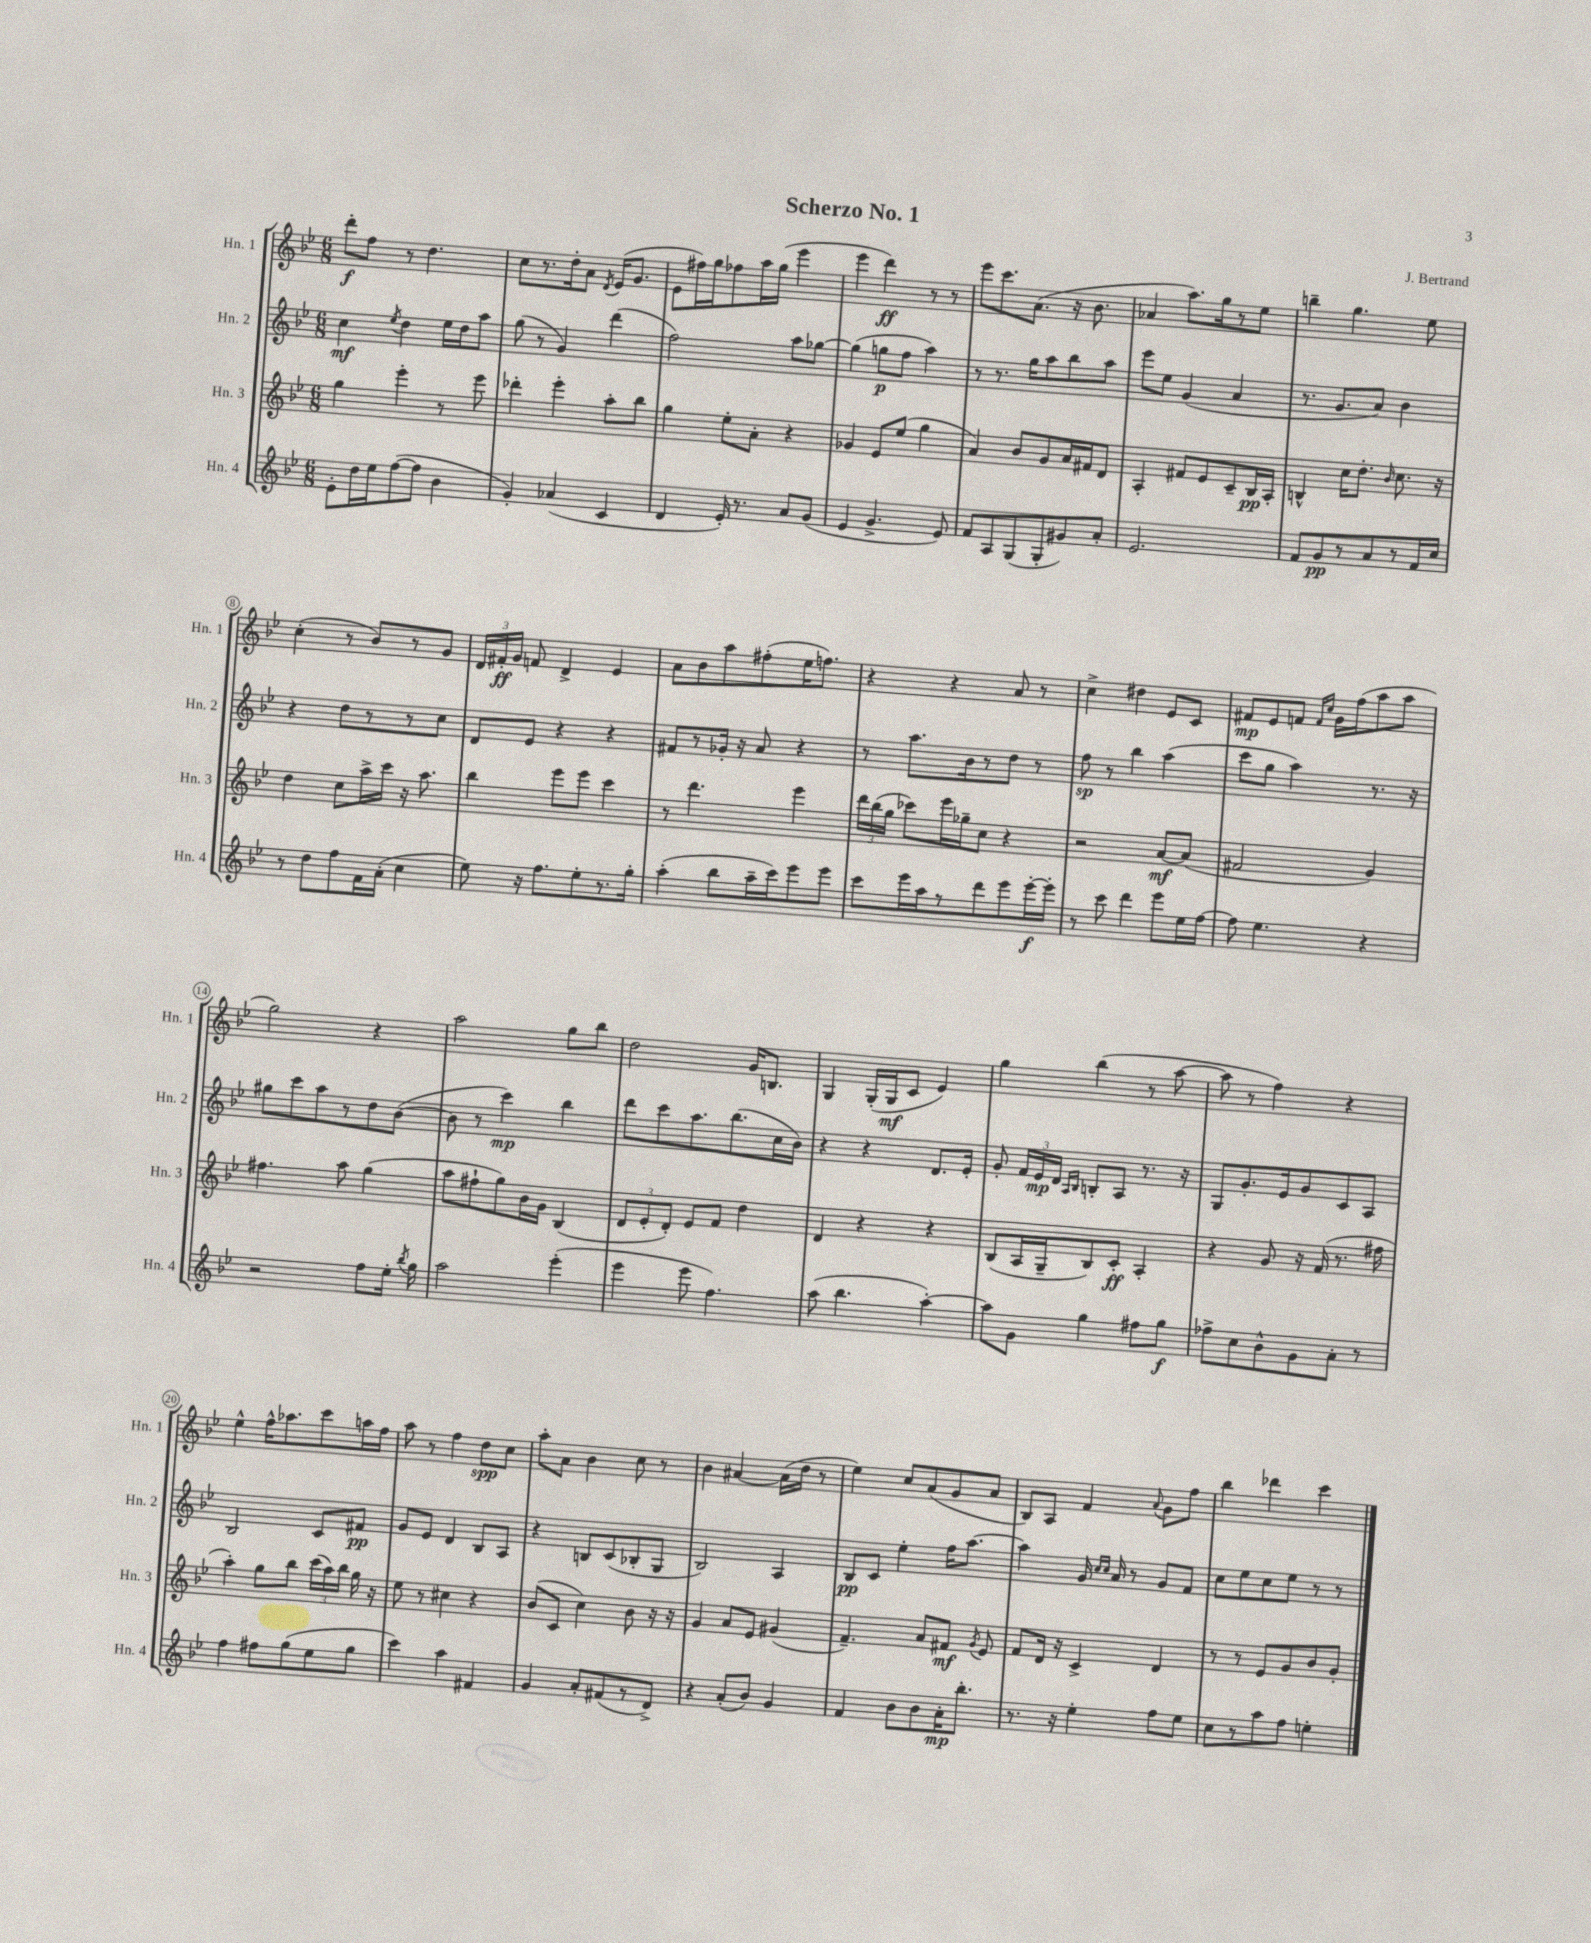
\header { title = "Scherzo No. 1" composer = "J. Bertrand" }
<<
\new StaffGroup <<
\new Staff = "s0" \with { instrumentName = "Hn. 1" shortInstrumentName = "Hn. 1" } {
    \clef treble \key bes \major \numericTimeSignature \time 6/8
    \autoBeamOff d'''8[-.\f f''8] r8 d''4. |
    c''8[ r8. d''16-. a'8] \acciaccatura { d'8 } ees'16[( g'8.] |
    ees'8[ fis''16) g''16 fes''8 a''16 g''16]( ees'''4 |
    ees'''4 d'''4\ff) r8 r8 |
    ees'''8[ c'''8. a'8.]( r16 bes'8. |
    aes'4 a''8.[) g''16 r8 ees''8] |
    b''4-- g''4. ees''8 |
    c''4-.( r8 bes'8[) r8 g'8] |
    \tuplet 3/2 { d'16[ fis'16-.\ff g'16] } f'8 d'4-> ees'4 |
    a'8[ bes'8 a''8 fis''8-.( ees''16 f''8.]) |
    r4 r4 a'8 r8 |
    c''4-> dis''4 ees'8[ c'8] |
    fis'8[\mp ees'8 f'8] \grace { f'16[ c''16] } g'16[ f''16( a''8 a''8] |
    g''2) r4 |
    a''2 g''8[ bes''8] |
    d''2 g'16[ b8.] |
    g4 g16[-.( g16\mf c'8] ees'4) |
    g''4 bes''4( r8 a''8~ |
    a''8 r8 f''4) r4 |
    ees''4-^ f''16[-^ aes''8. c'''8 a''16 f''16] |
    a''8 r8 f''4 d''8[\spp c''8] |
    a''8[-. a'8] bes'4 c''8 r8 |
    bes'4 ais'4~ ais'16[( d''16] r8 |
    ees''4) c''8[ a'8( g'8 a'8] |
    bes8[) a8] f'4 \appoggiatura { a'8 } g'8[ f''8] |
    bes''4 des'''4 c'''4 \bar "|." |
}
\new Staff = "s1" \with { instrumentName = "Hn. 2" shortInstrumentName = "Hn. 2" } {
    \clef treble \key bes \major \numericTimeSignature \time 6/8
    \autoBeamOff c''4\mf \acciaccatura { ees''8 } d''4 ees''16[ d''16 a''8] |
    g''8( r8 g'4) d'''4( |
    f''2) a''8[ ges''8]~ |
    ges''4( g''8[\p f''8] a''4) |
    r8 r8. g''16[ a''8 bes''8 a''8] |
    ees'''8[ ees''8] g'4( a'4 |
    r8. g'8.[ a'8]) bes'4 |
    r4 d''8[ r8 r8 c''8] |
    d'8[ ees'8] r4 r4 |
    fis'8[ r8 ges'16]-. r16 a'8 r4 |
    r8 a''8.[ bes'16 r8 d''8] r8 |
    f''8\sp r8 bes''4 a''4( |
    c'''8[ g''8] a''4) r8. r16 |
    gis''8[ c'''8 a''8 r8 d''8 bes'8]~( |
    bes'8 r8 c'''4\mp) bes''4 |
    d'''8[ c'''8 a''8. bes''8.( c''16 bes'16]) |
    r4 r4 d'8.[ ees'16]-. |
    g'8-. \tuplet 3/2 { f'16[ ees'16\mp d'16] } \grace { a16[ bes16] } b8[-. a8] r8. r16 |
    g8[ g'8.-. ees'16 g'8 c'8 a8] |
    bes2 c'8[ fis'8]\pp |
    g'8[ ees'8] d'4 bes8[ a8] |
    r4 b8[ c'8( bes8-. g8] |
    bes2) a4 |
    bes8[\pp c'8] ees''4-. f''16[ a''8.]~ |
    a''4 g'16 \grace { c''16[ c''16] } a'16 r8 g'8[ f'8] |
    c''8[ ees''8 c''8 ees''8] r8 r8 \bar "|." |
}
\new Staff = "s2" \with { instrumentName = "Hn. 3" shortInstrumentName = "Hn. 3" } {
    \clef treble \key bes \major \numericTimeSignature \time 6/8
    \autoBeamOff g''4 ees'''4-. r8 ees'''8 |
    des'''4-. ees'''4-. a''8[-. bes''8] |
    g''4 ees''8[-. a'8]-. r4 |
    ges'4 ees'8[ ees''8]( g''4 |
    a'4) bes'8[ g'8 a'16 fis'16 d'8] |
    a4-. fis'8[ ees'8 c'8-- bes16\pp a16]-. |
    b4-^ c''16[ d''8.]-. \grace { bes'16 } c''8. r16 |
    d''4 c''8[ a''16-> c'''16] r16 a''8. |
    bes''4 ees'''8[ ees'''8] c'''4 |
    r8 d'''4. ees'''4 |
    \tuplet 3/2 { d'''16[ bes''16( g''16] } ces'''8[) ees'''16 ges''16-- c''8] r4 |
    r2 a'8[~\mf a'8]( |
    fis'2 g'4) |
    fis''4. a''8 g''4( |
    a''8[ fis''8-! g''8) bes'16 g'16] bes4( |
    \tuplet 3/2 { d'8[ ees'8-. d'8]-.) } ees'8[ f'8] d''4 |
    d'4 r4 r4 |
    bes8[( a16 g16-- bes8) c'8]-.\ff a4-. |
    r4 g'8 r16 f'16( r8. fis''16 |
    a''4-.) g''8[ bes''8] \tuplet 3/2 { c'''16[( a''16) bes''16] } g''16 r16 |
    ees''8 r8 cis''4 r4 |
    bes'8[( c'8] c''4) bes'8 r16 r16 |
    g'4 a'8[ ees'8] gis'4( |
    f'4.--) a'8[ fis'8]\mf \acciaccatura { g'8 } ees'8 |
    f'8[ d'16] r16 c'4-> d'4 |
    r8 r8 ees'8[ g'8 bes'8 g'8]-. \bar "|." |
}
\new Staff = "s3" \with { instrumentName = "Hn. 4" shortInstrumentName = "Hn. 4" } {
    \clef treble \key bes \major \numericTimeSignature \time 6/8
    \autoBeamOff ees'8[-. d''16 ees''16 f''8~( f''8] bes'4 |
    g'4-.) aes'4( c'4 |
    d'4 ees'16-.) r8. a'8[ g'8]( |
    ees'4 g'4.-> ees'8) |
    f'8[ a8 g8( g8-. gis'8) a'8]-. |
    ees'2. |
    f'8[ g'8\pp r8 a'8 r8 f'16 c''16] |
    r8 d''8[ f''8 f'16 a'16]-.( c''4 |
    ees''8) r16 f''8.[ ees''8-. r8. g''16]-. |
    a''4-.( bes''8[ a''16-- c'''16) ees'''8 ees'''8] |
    c'''8[ ees'''16 a''16 r8 d'''8 ees'''8 ees'''16~-.\f ees'''16]-. |
    r8 c'''8 d'''4 ees'''8[ ees''16 f''16]~ |
    f''8 ees''4. r4 |
    r2 f''8[ ees''16]-. \acciaccatura { bes''8 } g''16 |
    a''2 ees'''4-.( |
    ees'''4 ees'''8 f''4.) |
    a''8( bes''4. a''4~-.) |
    a''8[ g'8] g''4 fis''8[ g''8]\f |
    fes''8[-> c''8 bes'8-^ g'8 a'8]-. r8 |
    f''4 fis''8[ g''8( ees''8 g''8] |
    c'''4) a''4 fis'4 |
    g'4 a'8[-. fis'8( r8 d'8]->) |
    r4 a'8[-.( bes'8]) g'4 |
    f'4 bes'8[ bes'8 a'16-.\mp bes''8.]-. |
    r8. r16 ees''4-. f''8[ ees''8] |
    c''8[ r8 a''8 f''8] e''4-. \bar "|." |
}
>>
>>
\layout { \context { \Score \override BarNumber.stencil = #(make-stencil-circler 0.1 0.3 ly:text-interface::print) } }
